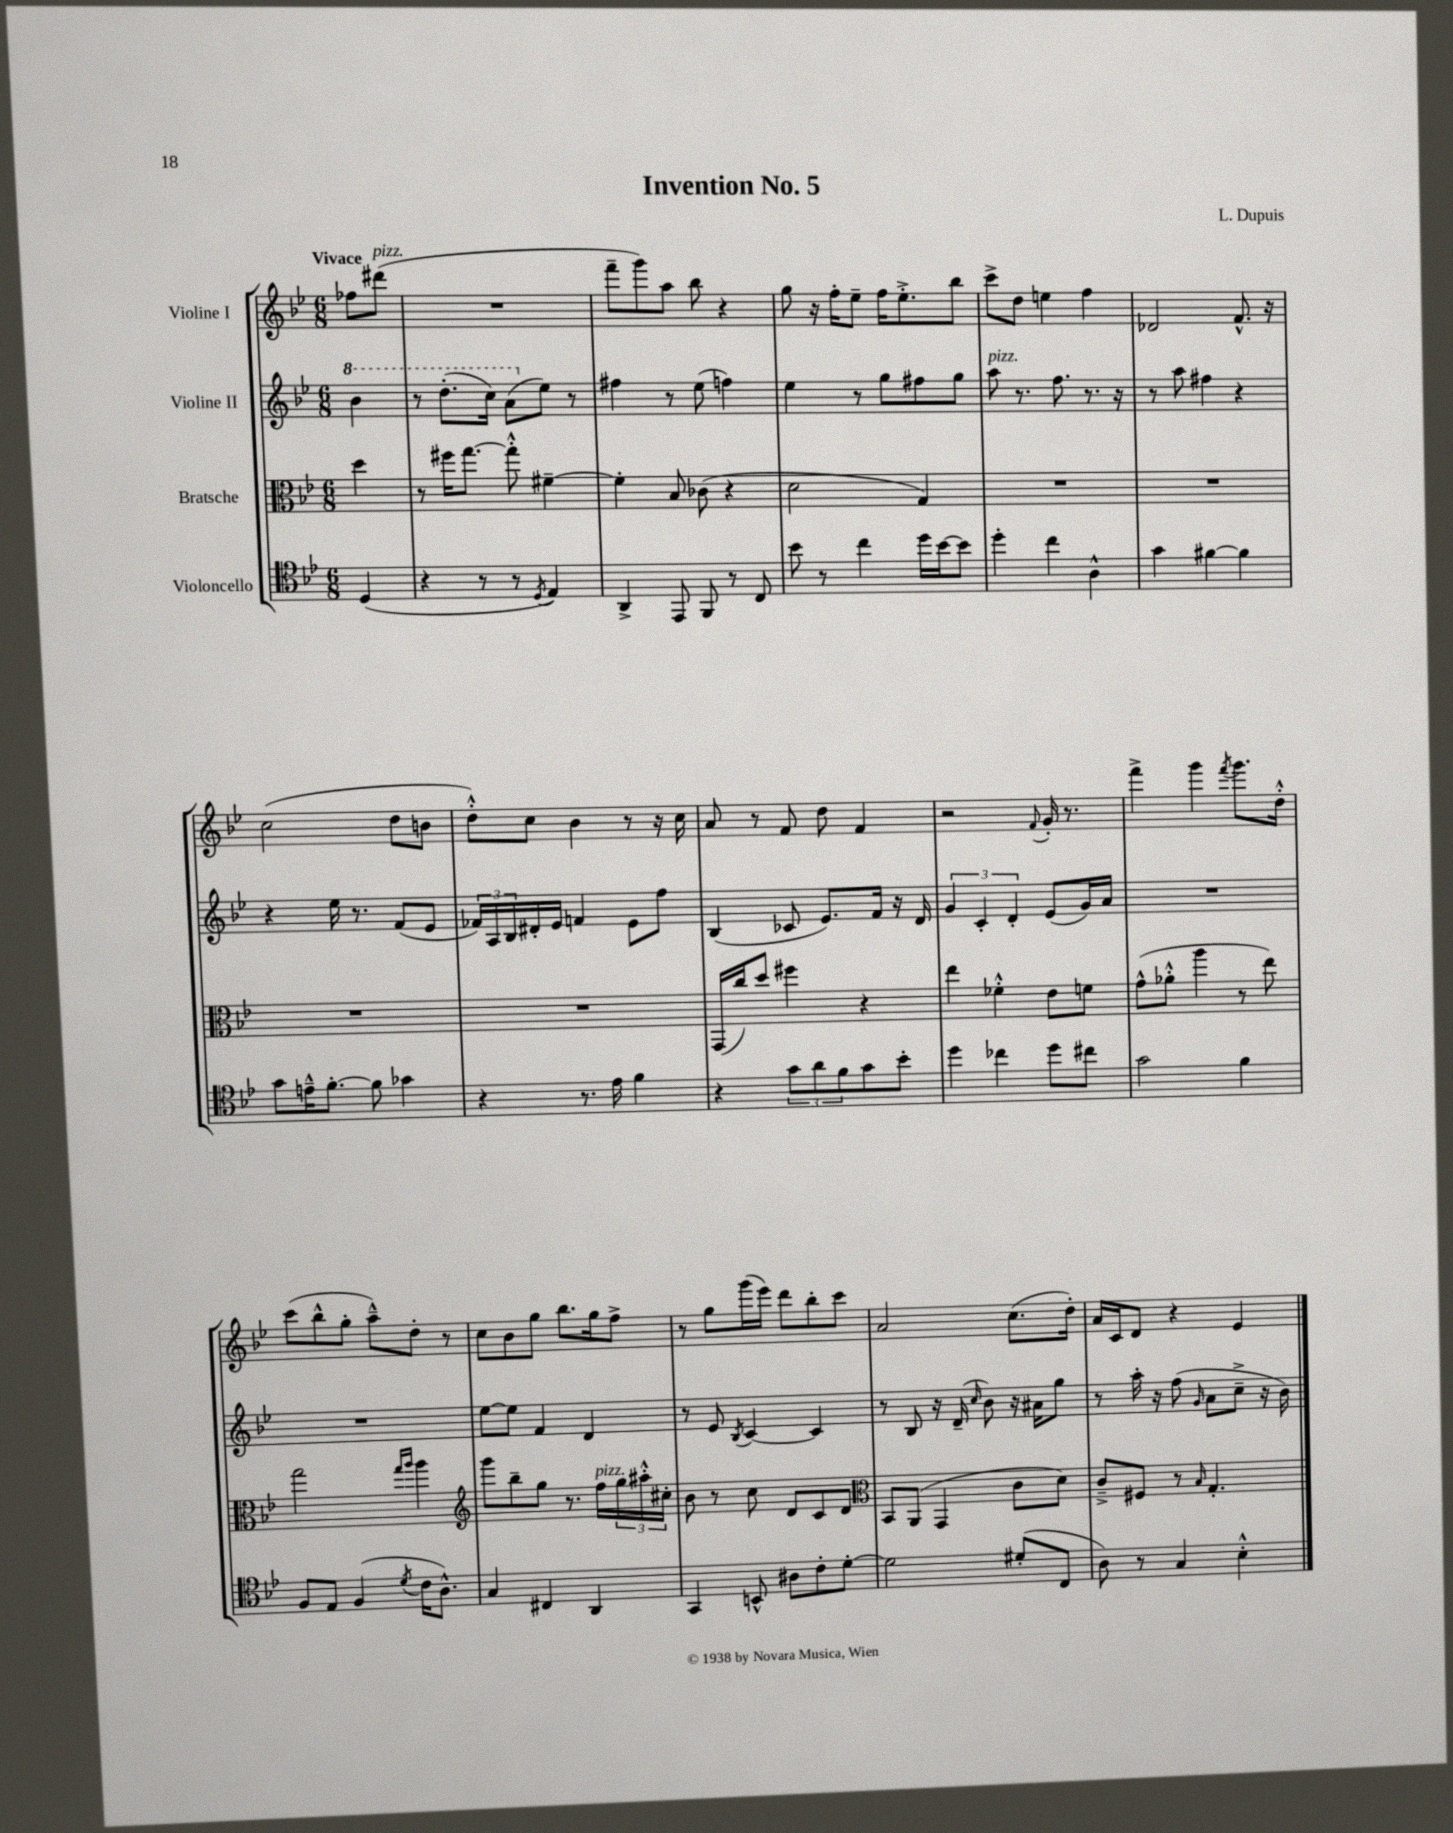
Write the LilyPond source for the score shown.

\header { title = "Invention No. 5" composer = "L. Dupuis" }
<<
\new StaffGroup <<
\new Staff = "s0" \with { instrumentName = "Violine I" } {
    \clef treble \key bes \major \numericTimeSignature \time 6/8 \partial 4 \tempo "Vivace"
    fes''8 dis'''8^\markup { \italic "pizz." }( |
    R2. |
    f'''8-- g'''8) a''8 bes''8 r4 |
    g''8 r16 f''16-. ees''8-- f''16 ees''8.-.-> bes''8 |
    c'''8-> d''8 e''4 f''4 |
    des'2 f'8.-^ r16 |
    c''2( d''8 b'8 |
    d''8-.-^) c''8 bes'4 r8 r16 c''16 |
    a'8 r8 f'8 d''8 f'4 |
    r2 \appoggiatura { f'8 } g'16-. r8. |
    f'''4-> g'''4 \acciaccatura { f'''8 } g'''8. d''16-.-^ |
    c'''8( bes''8-^ g''8-. a''8---^) d''8-. r8 |
    c''8 bes'8 g''8 bes''8. g''16 f''8-> |
    r8 g''8 g'''16( ees'''16) d'''8 bes''8-. c'''8 |
    a'2 c''8.( d''16-.) |
    a'16 c'16 d'8 r4 ees'4 \bar "|." |
}
\new Staff = "s1" \with { instrumentName = "Violine II" } {
    \clef treble \key bes \major \numericTimeSignature \time 6/8 \partial 4
    \ottava #1 bes''4 |
    r8 d'''8.-.( c'''16) a''8( \ottava #0 ees''8) r8 |
    fis''4 r8 ees''8( f''4) |
    ees''4 r8 g''8 fis''8 g''8 |
    a''8^\markup { \italic "pizz." } r8. f''8. r8. r16 |
    r8 a''8 fis''4 r4 |
    r4 ees''16 r8. f'8( ees'8 |
    \tuplet 3/2 { fes'16) a16 bes16 } dis'16-. ees'16 f'4 ees'8 f''8 |
    bes4( ces'8 ees'8.) f'16 r16 d'16 |
    \tuplet 3/2 { g'4 c'4-. d'4-. } ees'8( g'16) a'16 |
    R2. |
    R2. |
    ees''8~ ees''8 f'4 d'4 |
    r8 ees'8 \acciaccatura { bes8 } c'4~ c'4 |
    r8 bes8 r16 d'16--( \grace { c''16 } bes'8) r16 ais'16 g''8 |
    r8 a''16-. r16 f''8( \grace { g'16 } a'8 c''8---> r16 bes'16) \bar "|." |
}
\new Staff = "s2" \with { instrumentName = "Bratsche" } {
    \clef alto \key bes \major \numericTimeSignature \time 6/8 \partial 4
    d''4 |
    r8 fis''16 g''8.~ g''8-.-^ fis'4~-- |
    fis'4-. bes8 ces'8( r4 |
    d'2 g4) |
    R2. |
    R2. |
    R2. |
    R2. |
    g,16( c''16) d''8 fis''4 r4 |
    ees''4 fes'4-.-^ ees'8 f'8 |
    g'8-^( aes'8-.-^ a''4 r8 ees''8) |
    g''2 \grace { g''16 a''16 } a''4 |
    \clef treble g'''8 bes''8-- g''8 r8. f''16^\markup { \italic "pizz." } \tuplet 3/2 { g''16 ais''16-.-^ cis''16-. } |
    bes'8 r8 c''8 d'8 c'8 d'8 |
    \clef alto bes,8 a,8( g,4 c'8 d'8) |
    c'8---> fis8 r8 \grace { bes16 } g4.-. \bar "|." |
}
\new Staff = "s3" \with { instrumentName = "Violoncello" } {
    \clef tenor \key bes \major \numericTimeSignature \time 6/8 \partial 4
    d4( |
    r4 r8 r8 \acciaccatura { d8 } ees4) |
    a,4-> ees,8 f,8 r8 c8 |
    bes'8 r8 c''4 d''16 bes'16~ bes'8 |
    d''4-. c''4 a4-^ |
    g'4 fis'4~ fis'4 |
    g'8 e'16---^ f'8.~-. f'8 ges'4 |
    r4 r8. ees'16 f'4 |
    r4 \tuplet 3/2 { g'8 a'8 f'8 } g'8 bes'8-. |
    d''4 ces''4 d''8 cis''8 |
    g'2 f'4 |
    f8 ees8 f4( \acciaccatura { d'8 } c'16 a8.-^) |
    g4 cis4 a,4 |
    g,4 b,8-^ ais8 c'8-. d'8~-. |
    d'2 dis'8-.( c8 |
    a8) r8 g4 bes4-.-^ \bar "|." |
}
>>
>>
\layout { \context { \Score \remove "Bar_number_engraver" } }
